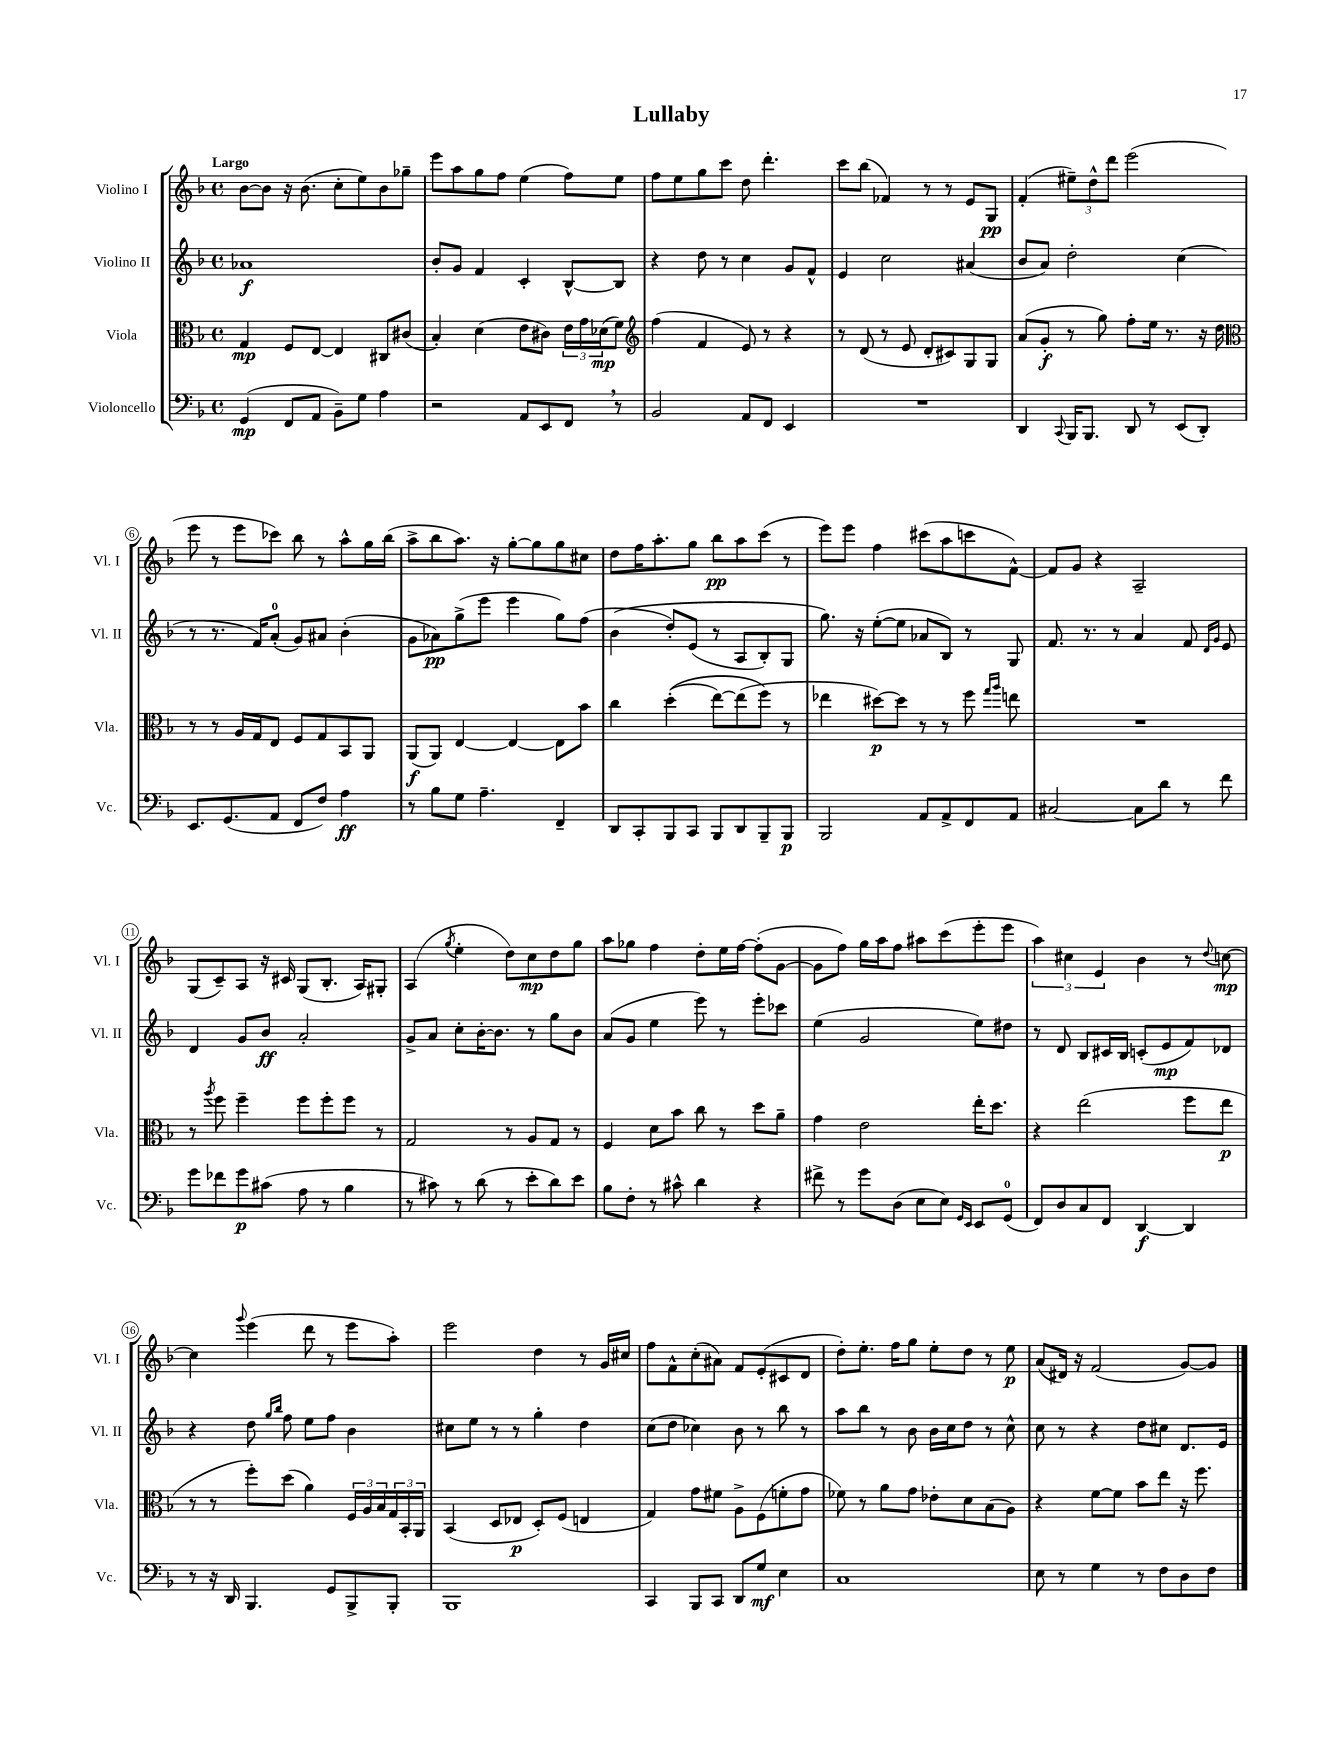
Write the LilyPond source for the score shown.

\header { title = "Lullaby" }
<<
\new StaffGroup <<
\new Staff = "s0" \with { instrumentName = "Violino I" shortInstrumentName = "Vl. I" } {
    \clef treble \key f \major \defaultTimeSignature \time 4/4 \tempo "Largo"
    bes'8~ bes'8 r16 bes'8.( c''8-. e''8) bes'8 ges''8-- |
    e'''8 a''8 g''8 f''8 e''4( f''8) e''8 |
    f''8 e''8 g''8 c'''8 d''8 d'''4.-. |
    c'''8 bes''8( fes'4) r8 r8 e'8 g8\pp |
    f'4-.( \tuplet 3/2 { eis''8--) d''8-^ d'''8 } e'''2( |
    e'''8 r8 e'''8 ces'''8) bes''8 r8 a''8-^ g''16 bes''16( |
    a''8-> bes''8 a''8.) r16 g''8~-. g''8 g''8 cis''8 |
    d''8 f''16 a''8.-. g''8 bes''8\pp a''8 c'''8( r8 |
    e'''8) e'''8 f''4 cis'''8( a''8 c'''8 f'8~-^) |
    f'8 g'8 r4 a2-- |
    g8( c'8--) a8 r16 cis'16 g8( bes8.-. a16) gis8-. |
    a4( \acciaccatura { g''8 } e''4-. d''8) c''8\mp d''8 g''8 |
    a''8 ges''8 f''4 d''8-. e''16 f''16~ f''8-.( g'8~ |
    g'8 f''8) g''16 a''16 f''8 ais''8 c'''8( e'''8-. e'''8 |
    \tuplet 3/2 { a''4) cis''4 e'4 } bes'4 r8 \appoggiatura { d''8 } c''8~\mp |
    c''4 \appoggiatura { g'''8 } e'''4( d'''8 r8 e'''8 a''8-.) |
    e'''2 d''4 r8 g'16 cis''16 |
    f''8 f'8-^ c''8-.( ais'8) f'8 e'8-.( cis'8 d'8 |
    d''8-.) e''8.-. f''16 g''8 e''8-. d''8 r8 e''8\p |
    a'8( dis'16) r16 f'2( g'8~) g'8 \bar "|." |
}
\new Staff = "s1" \with { instrumentName = "Violino II" shortInstrumentName = "Vl. II" } {
    \clef treble \key f \major \defaultTimeSignature \time 4/4
    aes'1\f |
    bes'8-. g'8 f'4 c'4-. bes8~-^ bes8 |
    r4 d''8 r8 c''4 g'8 f'8-^ |
    e'4 c''2 ais'4( |
    bes'8 a'8) d''2-. c''4( |
    r8 r8. f'16) a'8-0-.( g'8) ais'8 bes'4-.( |
    g'8 aes'8\pp) g''8->( e'''8 e'''4 g''8) f''8( |
    bes'4\( d''8-.) e'8( r8 a8 bes8-.) g8 |
    g''8.\) r16 e''8~-.( e''8 aes'8 bes8) r8 g8 |
    f'8. r8. r8 a'4 f'8 \grace { d'16 g'16 } e'8 |
    d'4 g'8 bes'8\ff a'2-. |
    g'8-> a'8 c''8-. bes'16~-. bes'8. r8 g''8 bes'8 |
    a'8( g'8 e''4 e'''8) r8 e'''8-. ces'''8 |
    e''4( g'2 e''8) dis''8 |
    r8 d'8 bes8 cis'16 bes16 c'8-.( e'8\mp f'8) des'8 |
    r4 d''8 \grace { g''16 bes''16 } f''8 e''8 f''8 bes'4 |
    cis''8 e''8 r8 r8 g''4-. d''4 |
    c''8( d''8 ces''4) bes'8 r8 bes''8 r8 |
    a''8 bes''8 r8 bes'8 bes'16 c''16 d''8 r8 c''8-^ |
    c''8 r8 r4 d''8 cis''8 d'8. e'16 \bar "|." |
}
\new Staff = "s2" \with { instrumentName = "Viola" shortInstrumentName = "Vla." } {
    \clef alto \key f \major \defaultTimeSignature \time 4/4
    g4\mp f8 e8~ e4 cis8 cis'8( |
    bes4-.) d'4( e'8 cis'8) \tuplet 3/2 { e'16 g'16 des'16\mp( } f'8) |
    \clef treble f''4( f'4 e'8) r8 r4 |
    r8 d'8( r8 e'8 d'8-. cis'8) g8 g8 |
    a'8( g'8-.\f r8 g''8) f''8-. e''16 r8. r16 d''16 |
    \clef alto r8 r8 a16 g16 e8 f8 g8 bes,8 a,8 |
    a,8\f( a,8) e4~ e4~ e8 bes'8 |
    c''4 d''4-.(\( e''8~) e''8( f''8\) r8 |
    ees''4 dis''8~\p) dis''8 r8 r8 f''8 \grace { g''16 a''16 } e''8 |
    R1 |
    r8 \acciaccatura { a''8 } f''8 f''4-- f''8 f''8-. f''8 r8 |
    g2 r8 a8 g8 r8 |
    f4 d'8 bes'8 c''8 r8 d''8 a'8-- |
    g'4 e'2 e''16-. d''8. |
    r4 e''2( f''8 e''8\p |
    r8 r8 f''8-.) d''8( a'4) \tuplet 3/2 { f16 a16 bes16 } \tuplet 3/2 { g16 bes,16-. a,16 } |
    bes,4( d8 ees8\p d8-.) f8( e4 |
    g4) g'8 fis'8 a8-> f8( f'8-. g'8 |
    fes'8) r8 a'8 g'8 ees'8-. d'8 bes8( a8) |
    r4 f'8~ f'8 bes'8 e''8 r16 f''8. \bar "|." |
}
\new Staff = "s3" \with { instrumentName = "Violoncello" shortInstrumentName = "Vc." } {
    \clef bass \key f \major \defaultTimeSignature \time 4/4
    g,4\mp( f,8 a,8 bes,8--) g8 a4 |
    r2 a,8 e,8 f,8 \breathe r8 |
    bes,2 a,8 f,8 e,4 |
    R1 |
    d,4 \appoggiatura { c,8 } bes,,16 bes,,8. d,8 r8 e,8( d,8-.) |
    e,8. g,8.( a,8 f,8 f8) a4\ff |
    r8 bes8 g8 a4.-- f,4-- |
    d,8 c,8-. bes,,8 c,8 bes,,8 d,8 bes,,8-- bes,,8\p |
    bes,,2 a,8 a,8-> f,8 a,8 |
    cis2~ cis8 d'8 r8 f'8 |
    g'8 fes'8 g'8\p cis'8( a8 r8 bes4 |
    r8 cis'8) r8 d'8( r8 e'8-. d'8) e'8 |
    bes8 f8-. r8 cis'8-^ d'4 r4 |
    fis'8-> r8 g'8 d8( e8 e8) \grace { g,16 e,16 } e,8 g,8-0( |
    f,8) d8 c8 f,8 d,4~\f d,4 |
    r8 r16 d,16 bes,,4. g,8 bes,,8-> bes,,8-. |
    bes,,1 |
    c,4 bes,,8 c,8 d,8 g8\mf e4 |
    c1 |
    e8 r8 g4 r8 f8 d8 f8 \bar "|." |
}
>>
>>
\layout { \context { \Score \override BarNumber.stencil = #(make-stencil-circler 0.1 0.3 ly:text-interface::print) } }
